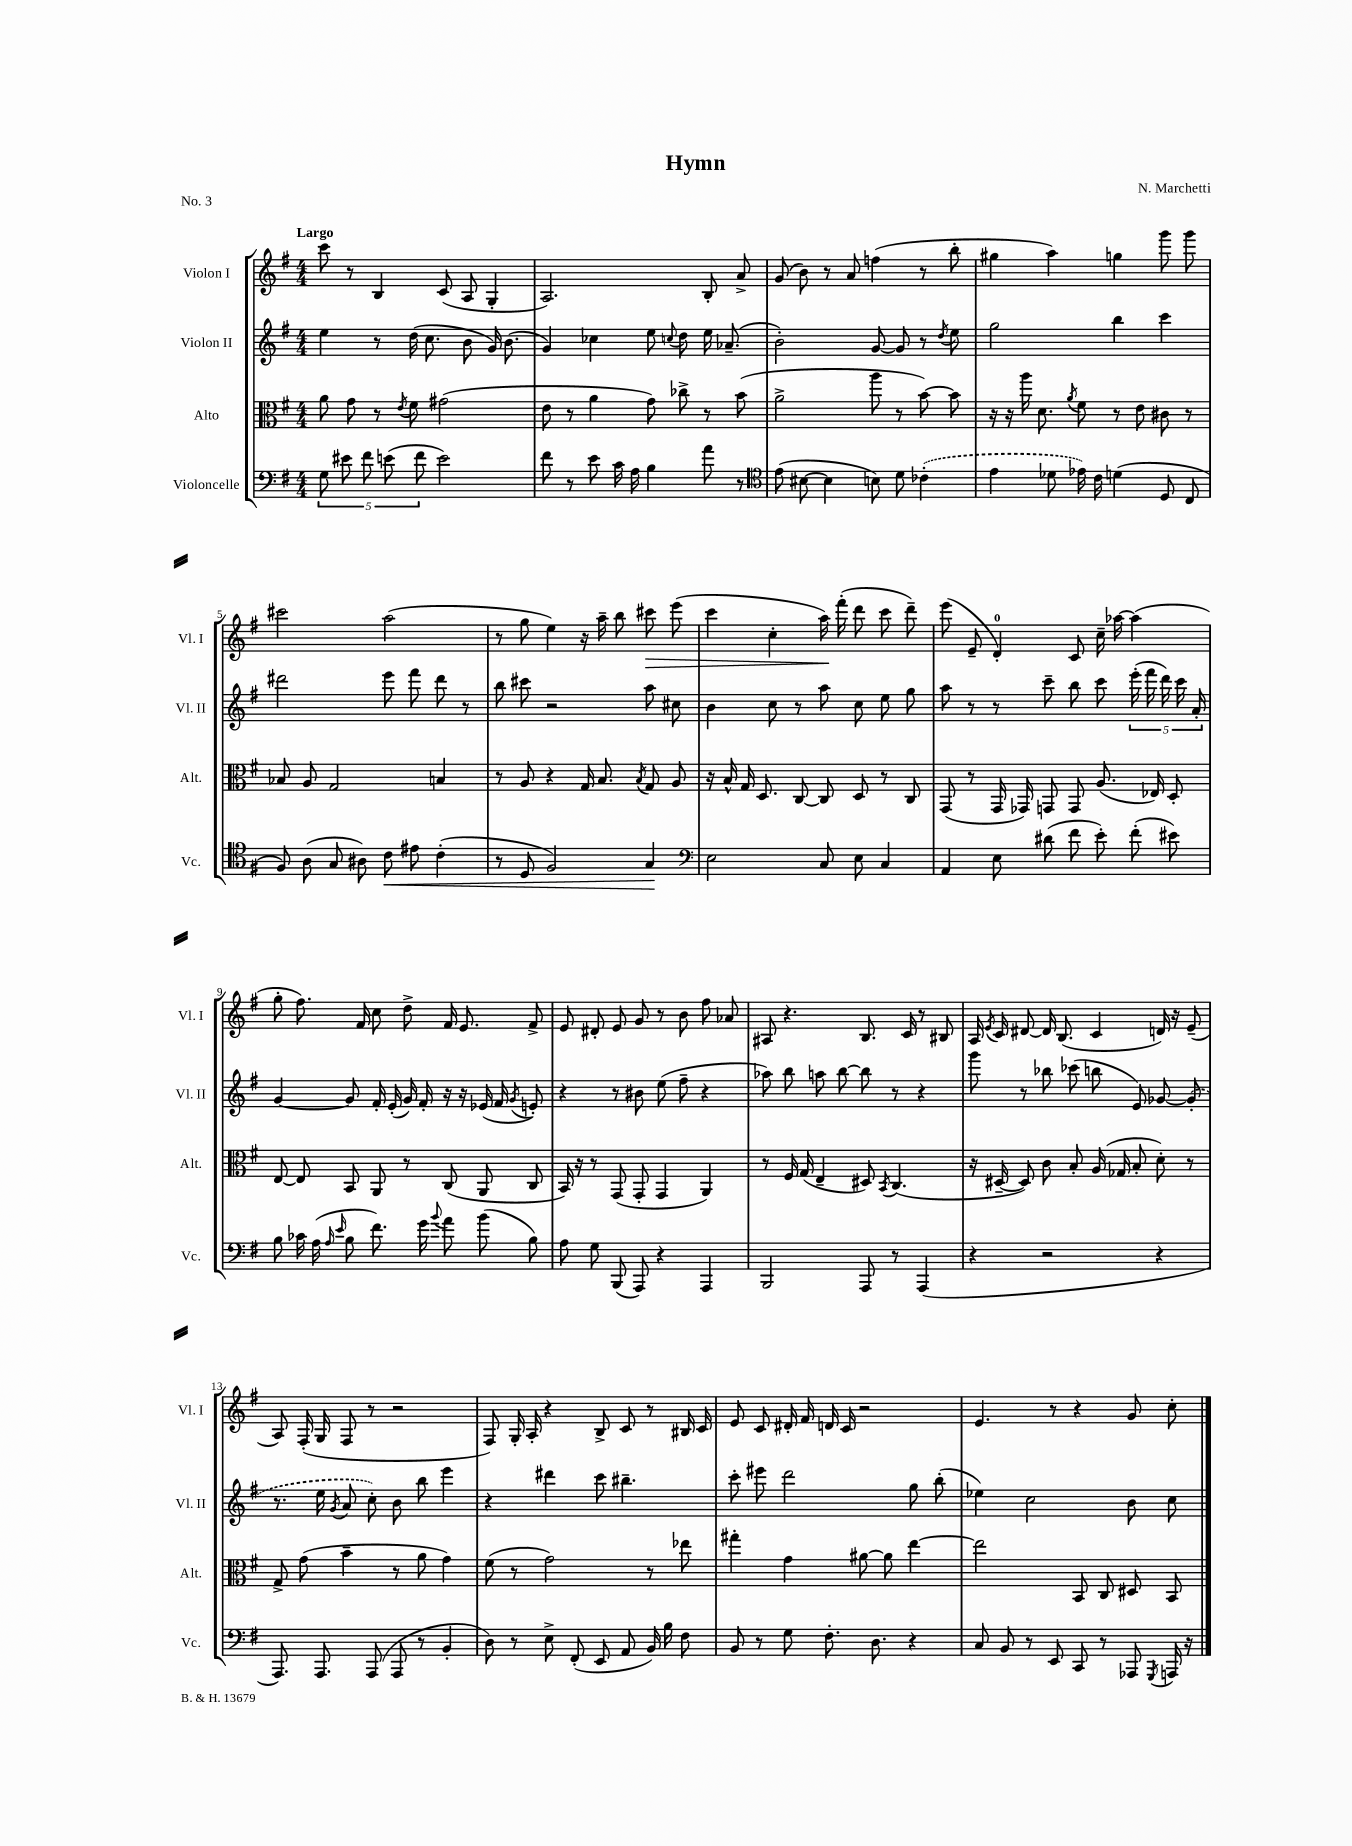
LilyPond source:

\header { title = "Hymn" composer = "N. Marchetti" piece = "No. 3" }
<<
\new StaffGroup <<
\new Staff = "s0" \with { instrumentName = "Violon I" shortInstrumentName = "Vl. I" } {
    \clef treble \key g \major \numericTimeSignature \time 4/4 \tempo "Largo"
    \autoBeamOff c'''8 r8 b4 c'8( a8 g4-. |
    a2.) b8-. a'8-> |
    g'8( b'8) r8 a'8 f''4( r8 b''8-. |
    gis''4 a''4) g''4 g'''8 g'''8 |
    cis'''2 a''2( |
    r8 g''8 e''4) r16 a''16-- b''8 cis'''8\> e'''8( |
    c'''4 c''4-. a''16\!) fis'''16-.( d'''8 c'''8 d'''8--) |
    e'''8( e'8-- d'4-0-.) c'8 c''16-- aes''16~ aes''4( |
    g''8-. fis''8.) fis'16 c''8 d''8-> fis'16 e'8. fis'8-> |
    e'8 dis'8-. e'8 g'8 r8 b'8 fis''8 aes'8 |
    ais8 r4. b8. c'16 r8 bis8 |
    a16 \acciaccatura { e'8 } c'16 dis'8~ dis'16 b8.( c'4 d'16) r16 e'8--( |
    a8) fis16-.( g16 fis8 r8 r2 |
    fis8) g16-. a16-. r4 b8-> c'8 r8 bis16 c'16 |
    e'8 c'8 dis'16-. fis'16 d'16 c'16 r2 |
    e'4. r8 r4 g'8 c''8-. \bar "|." |
}
\new Staff = "s1" \with { instrumentName = "Violon II" shortInstrumentName = "Vl. II" } {
    \clef treble \key g \major \numericTimeSignature \time 4/4
    \autoBeamOff e''4 r8 d''16( c''8. b'8 g'16) b'8.( |
    g'4) ces''4 e''8 \appoggiatura { c''8 } d''8 e''16 aes'8.--( |
    b'2-.) g'8~ g'8 r8 \acciaccatura { d''8 } e''8 |
    g''2 b''4 c'''4 |
    dis'''2 e'''8 fis'''8 dis'''8 r8 |
    b''8 cis'''8 r2 a''8 cis''8 |
    b'4 c''8 r8 a''8 c''8 e''8 g''8 |
    a''8 r8 r8 c'''8-- b''8 c'''8 \tuplet 5/4 { e'''16-.( fis'''16 d'''16) c'''16 a'16-. } |
    g'4~ g'8 fis'16-. e'16-.( g'16) fis'16-. r16 r16 ees'16( fis'16 \acciaccatura { g'8 } e'8-.) |
    r4 r8 bis'8 e''8( fis''8-- r4 |
    aes''8) b''8 a''8 b''8~ b''8 r8 r4 |
    g'''8 r8 bes''8 ces'''8( b''8 e'8) ges'8~ \once \slurDashed ges'8-.( |
    r8. e''16 \acciaccatura { g'8 } a'8 c''8-.) b'8 b''8 e'''4 |
    r4 dis'''4 c'''8 bis''4.-- |
    c'''8-. eis'''8 d'''2 g''8 b''8-.( |
    ees''4) c''2 b'8 c''8 \bar "|." |
}
\new Staff = "s2" \with { instrumentName = "Alto" shortInstrumentName = "Alt." } {
    \clef alto \key g \major \numericTimeSignature \time 4/4
    \autoBeamOff a'8 g'8 r8 \acciaccatura { e'8 } fis'8 gis'2( |
    e'8 r8 a'4 g'8) ces''8-> r8 b'8( |
    a'2-> a''8 r8 b'8~) b'8 |
    r16 r16 a''16 d'8. \acciaccatura { a'8 } fis'8 r8 e'8 cis'8 r8 |
    bes8 a8 g2 b4 |
    r8 a8 r4 g16 b8. \acciaccatura { b8 } g8 a8 |
    r16 b16-^ g16 d8. c8~ c8 d8 r8 c8 |
    g,8( r8 g,16 ges,16) g,8 g,8 a8.( ees16) d8-. |
    e8~ e8 b,8 a,8 r8 c8( a,8 c8 |
    b,16) r16 r8 g,8( g,8-. g,4 a,4) |
    r8 fis16 g16( e4-- dis8) \acciaccatura { b,8 } c4.( |
    r16 dis16~-- dis8) c'8 b8-. a16( ges16 b8-. d'8-.) r8 |
    g8-> g'8( b'4-- r8 a'8 g'4) |
    fis'8( r8 g'2) r8 ees''8 |
    gis''4-. g'4 ais'8~ ais'8 e''4~ |
    e''2 b,8 c8 dis8 b,8 \bar "|." |
}
\new Staff = "s3" \with { instrumentName = "Violoncelle" shortInstrumentName = "Vc." } {
    \clef bass \key g \major \numericTimeSignature \time 4/4
    \autoBeamOff \tuplet 5/4 { g8 eis'8 fis'8 e'8( fis'8 } e'2) |
    fis'8 r8 e'8 c'16 a16 b4 a'8 r8 |
    \clef tenor e'8( bis8~ bis4 b8) d'8 \once \slurDashed ces'4-.( |
    e'4 des'8 ees'16) c'16 d'4( d8 c8 |
    fis8) a8( g8 ais8) c'8\< eis'8 c'4-.( |
    r8 d8 fis2) g4\! |
    \clef bass e2 c8 e8 c4 |
    a,4 e8 dis'8( fis'8 e'8-.) fis'8-.( eis'8) |
    b8 ces'16 a16( \grace { a16 e'16 } b8 fis'8.) g'16 \appoggiatura { b'8 } a'8 b'8( b8) |
    a8 g8 b,,8( a,,8) r4 a,,4 |
    b,,2 a,,8 r8 a,,4( |
    r4 r2 r4 |
    a,,8.) a,,8. a,,8( a,,8 r8 b,4-. |
    d8) r8 e8-> fis,8-.( e,8 a,8 b,16) b16 fis8 |
    b,8 r8 g8 fis8.-. d8. r4 |
    c8 b,8 r8 e,8 c,8 r8 aes,,8 \acciaccatura { g,,8 } a,,16 r16 \bar "|." |
}
>>
>>
